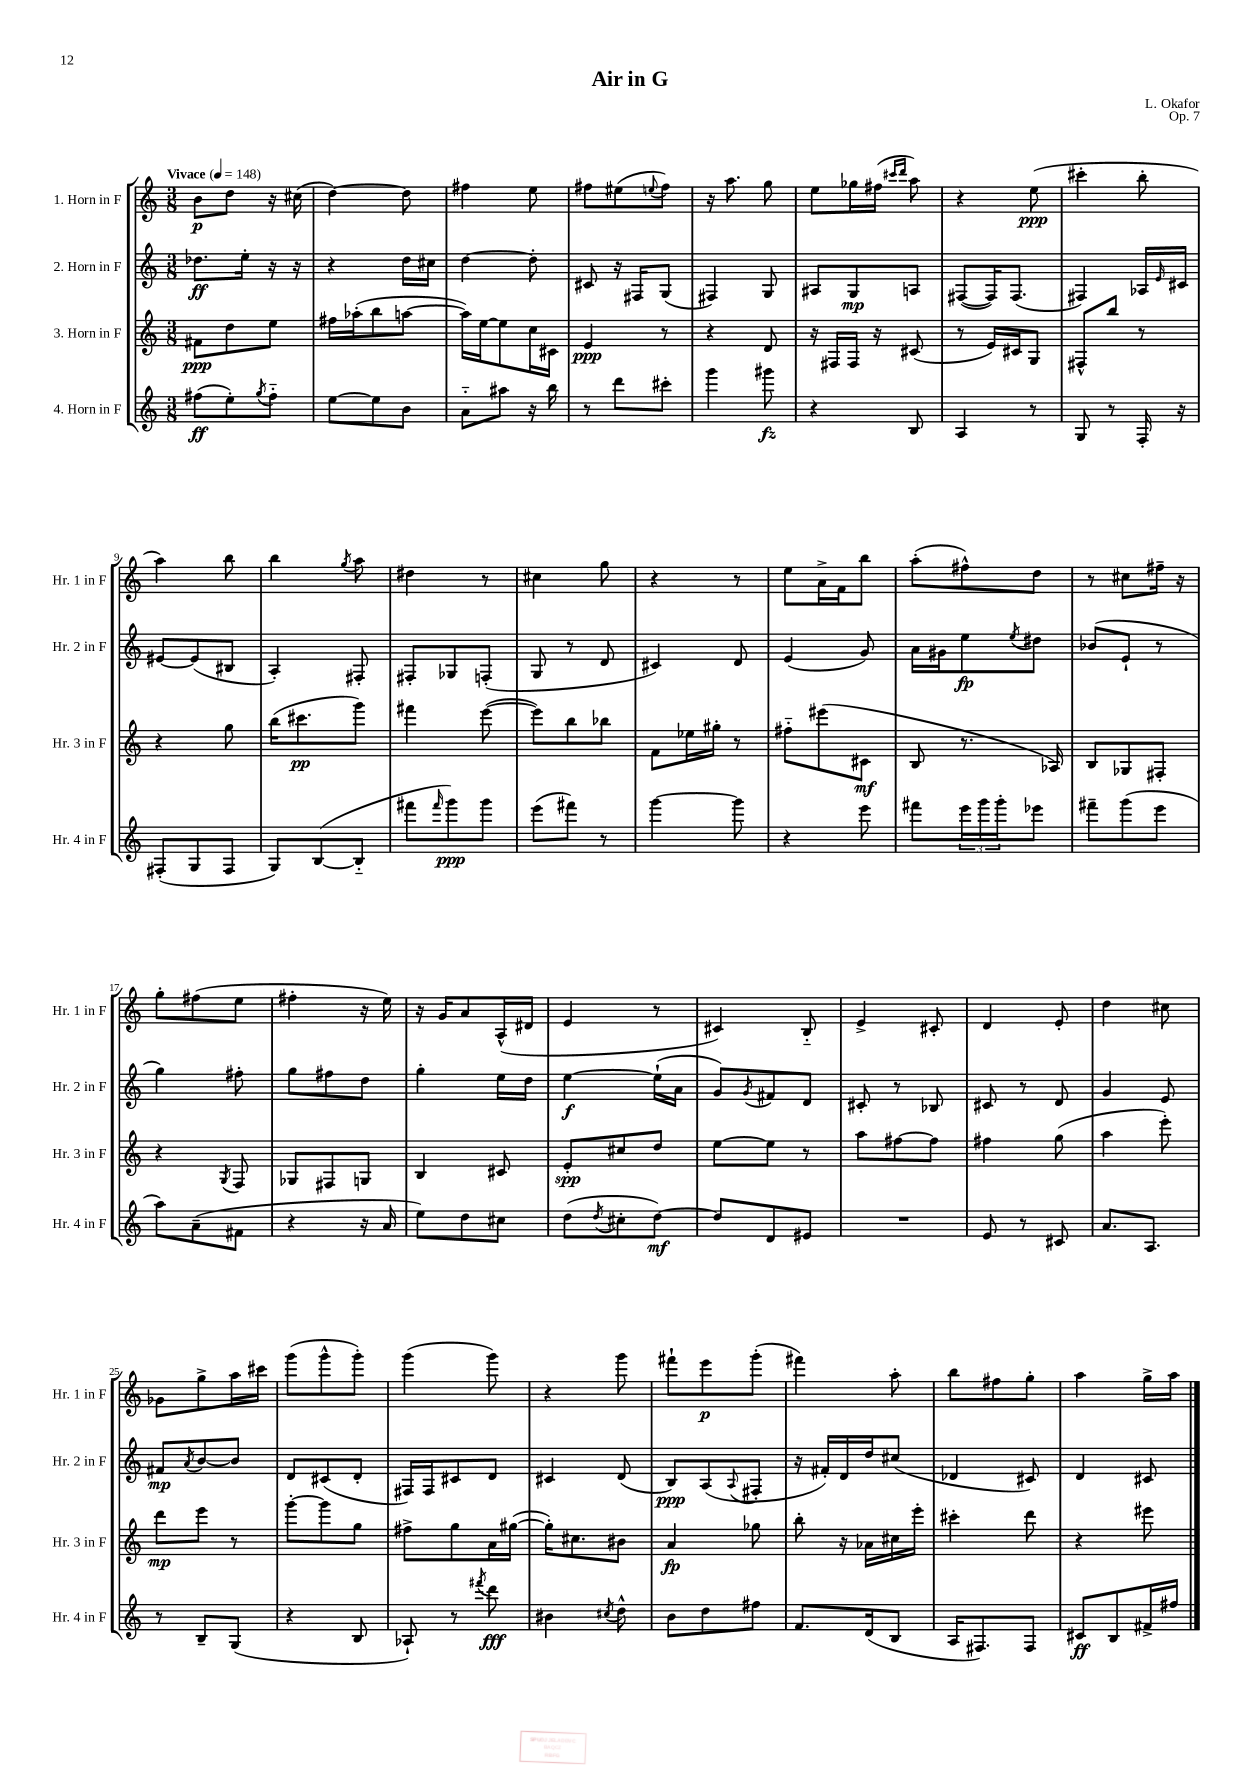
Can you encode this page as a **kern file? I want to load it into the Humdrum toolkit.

**kern	**kern	**kern	**kern
*staff4	*staff3	*staff2	*staff1
*clefG2	*clefG2	*clefG2	*clefG2
*k[]	*k[]	*k[]	*k[]
*M3/8	*M3/8	*M3/8	*M3/8
*MM148	*MM148	*MM148	*MM148
(8ff#	8f#	8.dd-	8b
8ee')	8dd	.	8dd
.	.	16ee'	.
8qgg	.	.	.
8ff#'~	8ee	16r	16r
.	.	16r	(16cc#
=	=	=	=
[8ee	16ff#	4r	[4dd)
.	(16aa-'	.	.
8ee]	8bb	.	.
8b	[8aa	16dd	8dd]
.	.	16cc#	.
=	=	=	=
8a'~	16aa])	[4dd	4ff#
.	[16ee	.	.
8aa#	8ee]	.	.
16r	16cc	8dd']	8ee
16bb	16c#	.	.
=	=	=	=
8r	4e	8c#	8ff#
8ddd	.	16r	(8ee#
.	.	16F#	.
.	.	.	8qqee
8ccc#'	8r	(8G	8ff#)
=	=	=	=
4ggg	4r	4F#)	16r
.	.	.	8.aa
8ggg#	8d	8G	8gg
=	=	=	=
4r	16r	8A#	8ee
.	16F#	.	.
.	16F#	8G	16gg-
.	16r	.	(16ff#
.	.	.	16qqccc#
.	.	.	16qqddd
8B	(8c#	8A	8aa)
=	=	=	=
4A	8r	([8F#	4r
.	16e)	16F#])	.
.	16c#	(8.F#	.
8r	8G	.	(8ee
=	=	=	=
8G	8F#^^	4F#)	4ccc#'
8r	8bb	.	.
16F'	8r	16A-	8bb'
.	.	16qqe	.
16r	.	16c#	.
=	=	=	=
(8F#'	4r	[8e#	4aa)
8G	.	(8e#]	.
8F#	8gg	8B#	8bb
=	=	=	=
8G)	(16bb	4A')	4bb
.	8.ccc#	.	.
([8B	.	.	.
.	.	.	8qgg
8B'~]	8ggg)	8F#'	8aa
=	=	=	=
8fff#	4fff#	8F#'	4dd#
16qqfff#	.	.	.
8ggg)	.	8G-	.
8ggg	([8eee	(8F'	8r
=	=	=	=
(8eee	8eee])	8G	4cc#
8fff#)	8bb	8r	.
8r	8bb-	8d	8gg
=	=	=	=
[4ggg	8f	4c#)	4r
.	16ee-	.	.
.	16gg#'	.	.
8ggg]	8r	8d	8r
=	=	=	=
4r	8ff#'~	(4e	8ee
.	(8eee#	.	16a^
.	.	.	16f
8eee	8c#	8g)	8bb
=	=	=	=
8fff#	8B	16a	(8aa'
.	.	16g#	.
24eee	8.r	8ee	8ff#^^)
24ggg	.	.	.
24ggg'	.	.	.
.	.	8qee	.
8eee-	.	8dd#	8dd
.	16A-)	.	.
=	=	=	=
8fff#~	8B	(8b-	8r
(8ggg	8G-	8e`	8cc#
8eee	8F#'	8r	16ff#~
.	.	.	16r
=	=	=	=
8aa)	4r	4gg)	8gg'
(8a~	.	.	(8ff#
.	8qG	.	.
8f#	8F	8ff#'	8ee
=	=	=	=
4r	8G-	8gg	4ff#'
.	8F#	8ff#	.
16r	8G	8dd	16r
16a	.	.	16ee)
=	=	=	=
8ee)	4B	4gg'	16r
.	.	.	16g
8dd	.	.	8a
8cc#	8c#	16ee	(16A^^
.	.	16dd	16d#
=	=	=	=
(8dd	8e'	[4ee	4e
8qdd	.	.	.
8cc#'	8cc#	.	.
[8dd)	8dd	(16ee`]	8r
.	.	16a	.
=	=	=	=
8dd]	[8ee	8g)	4c#)
.	.	8qg	.
8d	8ee]	8f#	.
8e#	8r	8d	8B'~
=	=	=	=
4.r	8aa	8c#'	4e^
.	[8ff#	8r	.
.	8ff#]	8B-	8c#'
=	=	=	=
8e	4ff#	8c#	4d
8r	.	8r	.
8c#	(8gg	8d	8e'
=	=	=	=
8.a	4aa	4g	4dd
8.A	.	.	.
.	8eee')	8e	8cc#
=	=	=	=
8r	8ddd	8f#	8g-
.	.	8qa	.
8B~	8eee	[8b	8gg^
(8G	8r	8b]	16aa
.	.	.	16ccc#
=	=	=	=
4r	[8ggg'	8d	(8ggg
.	8ggg]	(8c#	8ggg^^
8B	8gg	8d'	8ggg')
=	=	=	=
8A-`)	8ff#^	16F#)	(4ggg
.	.	16F#	.
8r	8gg	8c#	.
8qfff#	.	.	.
8ddd	16a	8d	8ggg)
.	([16gg#	.	.
=	=	=	=
4b#	16gg#'])	4c#	4r
.	8.cc#	.	.
8qcc#	.	.	.
8dd^^	8b#	(8d	8ggg
=	=	=	=
8b	4a	8B)	8fff#`
8dd	.	(8A	8eee
.	.	8qqA	.
8ff#	8gg-	8F#'	(8ggg'
=	=	=	=
8.f	8bb'	16r	4fff#)
.	.	16f#')	.
.	16r	16d	.
(16d	16a-	16dd	.
8B	16cc#	(8cc#	8aa'
.	16eee'	.	.
=	=	=	=
16A	4ccc#'	4d-	8bb
8.F#)	.	.	.
.	.	.	8ff#
8F#	8ddd	8c#)	8gg'
=	=	=	=
8c#	4r	4d	4aa
8B	.	.	.
16f#^	8eee#	8c#	16gg^
16ff#	.	.	16aa
==	==	==	==
*-	*-	*-	*-
